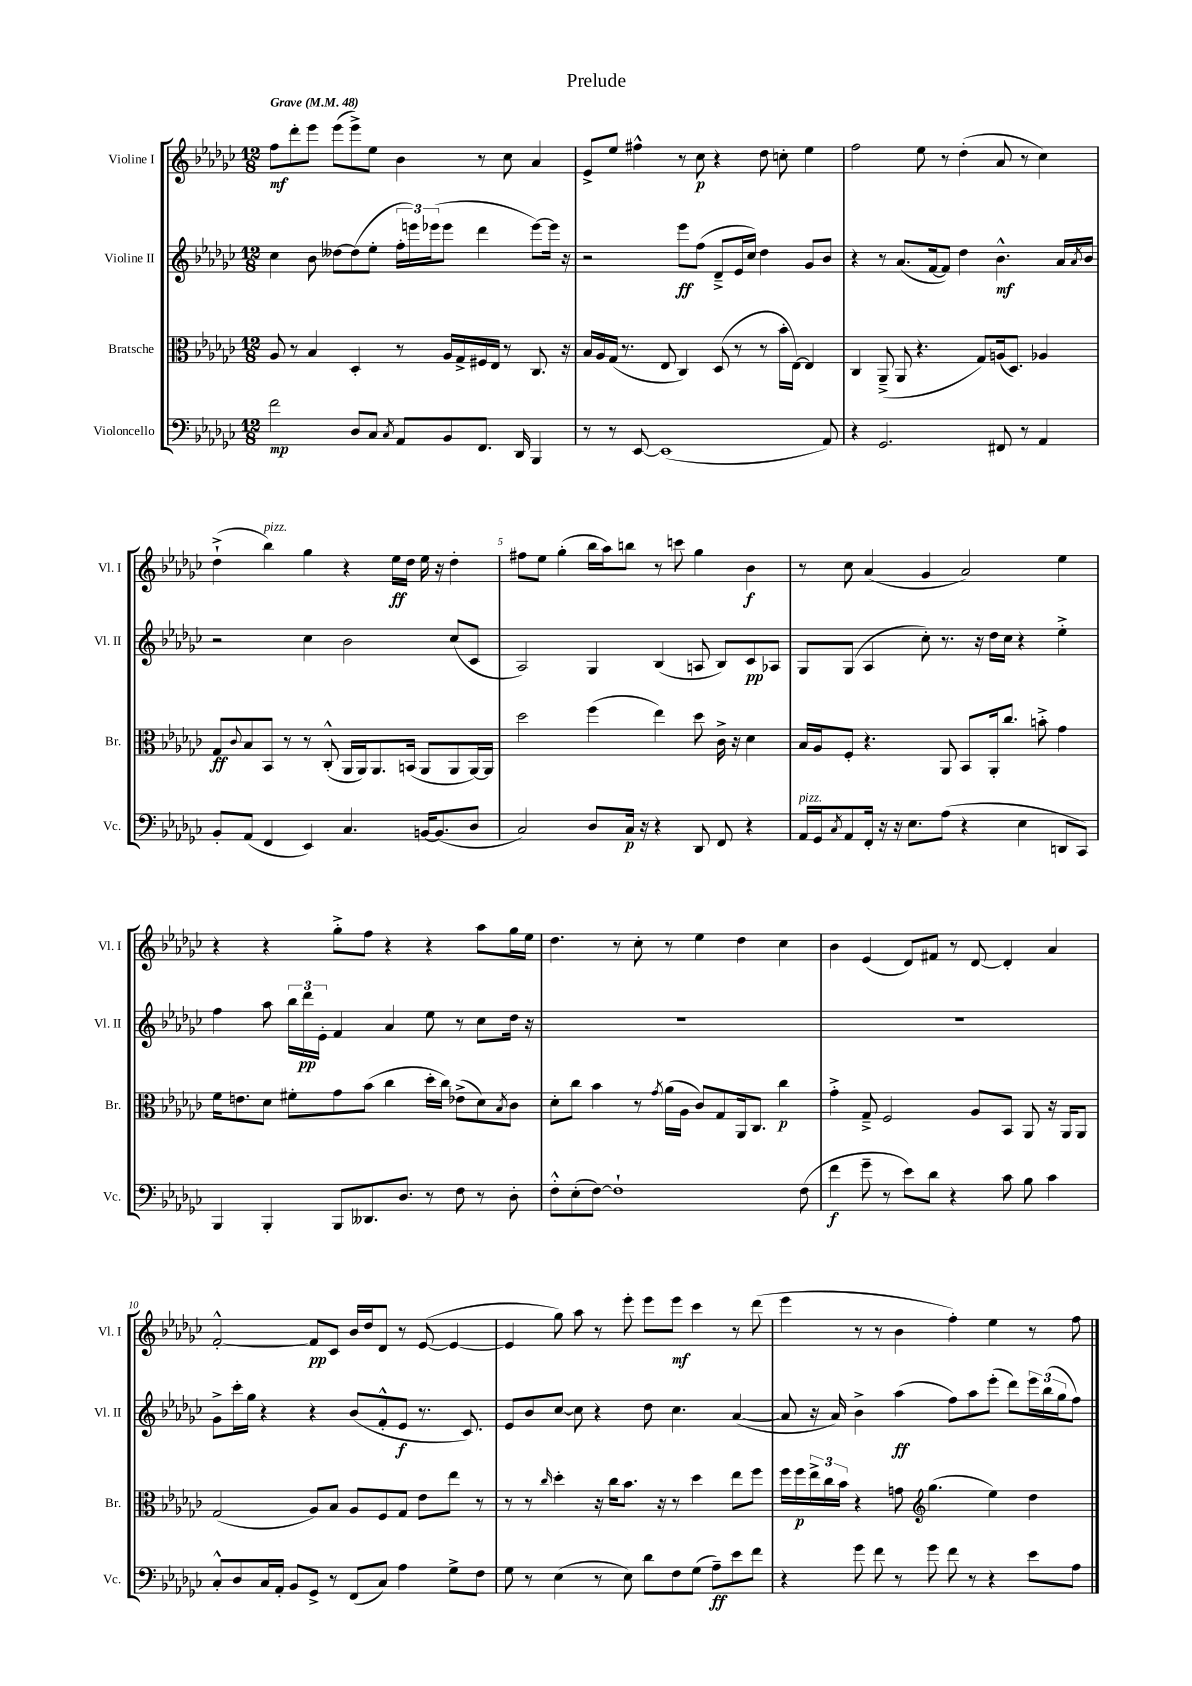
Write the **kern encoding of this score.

**kern	**dynam	**kern	**dynam	**kern	**dynam	**kern	**dynam
*part4	*part4	*part3	*part3	*part2	*part2	*part1	*part1
*staff4	*staff4	*staff3	*staff3	*staff2	*staff2	*staff1	*staff1
*I"Violoncello	*	*I"Bratsche	*	*I"Violine II	*	*I"Violine I	*
*I'Vc.	*	*I'Br.	*	*I'Vl. II	*	*I'Vl. I	*
*clefF4	*	*clefC3	*	*clefG2	*	*clefG2	*
*k[b-e-a-d-g-c-]	*	*k[b-e-a-d-g-c-]	*	*k[b-e-a-d-g-c-]	*	*k[b-e-a-d-g-c-]	*
*M12/8	*	*M12/8	*	*M12/8	*	*M12/8	*
*MM48	*	*MM48	*	*MM48	*	*MM48	*
=1	=1	=1	=1	=1	=1	=1	=1
!	!	!	!	!	!	!LO:TX:a:B:t=Grave	!
2f\	mp	8A-/	.	4cc-\	.	8ff\L	mf
.	.	8r	.	.	.	8ddd-'\	.
.	.	4B-/	.	8b-\	.	8eee-\J	.
.	.	.	.	[8dd--X\L	.	(8eee-\L	.
8D-/L	.	4D-'/	.	(8dd--\]	.	8eee-^\)	.
8C-/J	.	.	.	8ee-'\J	.	8ee-\J	.
8qC-/	.	.	.	.	.	.	.
8AA-/L	.	8r	.	24ff'\LL	.	4b-\	.
.	.	.	.	24eeen\)	.	.	.
.	.	.	.	(24eee-X\J	.	.	.
8BB-/	.	16A-/LL	.	8eee-\J	.	.	.
.	.	16G-^/	.	.	.	.	.
8.FF/J	.	16F#X/	.	4ddd-\	.	8r	.
.	.	16E-/JJ	.	.	.	.	.
.	.	8r	.	.	.	8cc-\	.
16DD-/	.	.	.	.	.	.	.
4BBB-/	.	8.C-/	.	[8eee-\L)	.	4a-/	.
.	.	.	.	16eee-\Jk]	.	.	.
.	.	16r	.	16r	.	.	.
=2	=2	=2	=2	=2	=2	=2	=2
8r	.	16B-/LL	.	2r	.	8e-^/L	.
.	.	16A-/	.	.	.	.	.
8r	.	(16G-/JJ	.	.	.	8ee-/J	.
.	.	8.r	.	.	.	.	.
[8EE-/	.	.	.	.	.	4ff#X^^\	.
(1EE-]	.	8E-/	.	.	.	.	.
.	.	4C-/)	.	8eee-\L	ff	8r	.
.	.	.	.	(8ff\J	.	8cc-\	p
.	.	(8D-/	.	8d-~^/L	.	4r	.
.	.	8r	.	16e-/L	.	.	.
.	.	.	.	16cc-/JJ)	.	.	.
.	.	8r	.	4dd-\	.	8dd-\	.
.	.	16b-'\LL	.	.	.	8ccn'\	.
.	.	[16E-\JJ)	.	.	.	.	.
.	.	4E-/]	.	8g-/L	.	4ee-\	.
8AA-/)	.	.	.	8b-/J	.	.	.
=3	=3	=3	=3	=3	=3	=3	=3
4r	.	4C-/	.	4r	.	2ff\	.
2.GG-/	.	(8AA-~^/	.	8r	.	.	.
.	.	8AA-/	.	(8.a-/L	.	.	.
.	.	4.r	.	.	.	8ee-\	.
.	.	.	.	[16f/k	.	.	.
.	.	.	.	8f/J])	.	8r	.
.	.	.	.	4dd-\	.	(4dd-'\	.
.	.	8G-/L)	.	.	.	.	.
8FF#X/	.	(16An/k	.	4.b-^^\	mf	8a-/	.
.	.	8.D-/J)	.	.	.	.	.
8r	.	.	.	.	.	8r	.
4AA-/	.	4A-X/	.	.	.	4cc-\)	.
.	.	.	.	16a-/LL	.	.	.
.	.	.	.	8qa-/	.	.	.
.	.	.	.	16b-/JJ	.	.	.
!!LO:LB:g=z
=4	=4	=4	=4	=4	=4	=4	=4
8BB-'/L	.	8G-/L	ff	2r	.	(4dd-`^\	.
.	.	8qqc-/	.	.	.	.	.
(8AA-/J	.	8B-/	.	.	.	.	.
!	!	!	!	!	!	!LO:TX:a:i:t=pizz.	!
4FF/	.	8BB-/J	.	.	.	4bb-\)	.
.	.	8r	.	.	.	.	.
4EE-/)	.	8r	.	4cc-\	.	4gg-\	.
.	.	(8C-'^^/	.	.	.	.	.
4.C-/	.	16AA-/LL	.	2b-\	.	4r	.
.	.	16AA-/J)	.	.	.	.	.
.	.	8.AA-/	.	.	.	.	.
.	.	.	.	.	.	16ee-\LL	ff
.	.	(16BBn/Jk	.	.	.	16dd-\JJ	.
[16BBn/KL	.	8AA-/L	.	.	.	16ee-\	.
(8.BB/]	.	.	.	.	.	16r	.
.	.	8AA-/	.	(8cc-/L	.	4dd-'\	.
8D-/J	.	[16AA-/L)	.	8c-/J	.	.	.
.	.	16AA-/JJ]	.	.	.	.	.
=5	=5	=5	=5	=5	=5	=5	=5
2C-/)	.	2dd-\	.	2A-/)	.	8ff#X\L	.
.	.	.	.	.	.	8ee-\J	.
.	.	.	.	.	.	(4gg-'\	.
8D-/L	.	(4ff\	.	4G-/	.	16bb-\LL	.
.	.	.	.	.	.	16aa-\J)	.
16C-/Jk	p	.	.	.	.	8bbn\J	.
16r	.	.	.	.	.	.	.
4r	.	4ee-\)	.	(4B-/	.	8r	.
.	.	.	.	.	.	8cccn\	.
8DD-/	.	8dd-\	.	8An/	.	4gg-\	.
8FF/	.	16c-^\	.	8B-/L)	.	.	.
.	.	16r	.	.	.	.	.
4r	.	4d-\	.	8c-/	pp	4b-\	f
.	.	.	.	8A-X/J	.	.	.
=6	=6	=6	=6	=6	=6	=6	=6
!LO:TX:a:i:t=pizz.	!	!	!	!	!	!	!
16AA-/LL	.	16B-/LL	.	8G-/L	.	8r	.
16GG-/J	.	16A-/J	.	.	.	.	.
8qC-/	.	.	.	.	.	.	.
8AA-/	.	8F'/J	.	(8G-/J	.	8cc-\	.
16FF'/Jk	.	4.r	.	4A-/	.	(4a-/	.
16r	.	.	.	.	.	.	.
16r	.	.	.	.	.	.	.
8.E-\L	.	.	.	.	.	.	.
.	.	.	.	8cc-'\)	.	4g-/	.
(8A-\J	.	8AA-/	.	8.r	.	.	.
4r	.	8BB-/L	.	.	.	2a-/)	.
.	.	.	.	16r	.	.	.
.	.	16AA-'/k	.	16dd-\LL	.	.	.
.	.	8.cc-/J	.	16cc-\JJ	.	.	.
4E-\	.	.	.	4r	.	.	.
.	.	8bn'^\	.	.	.	.	.
8DDn/L	.	4g-\	.	4ee-'^\	.	4ee-\	.
8CC-/J)	.	.	.	.	.	.	.
!!LO:LB:g=z
=7	=7	=7	=7	=7	=7	=7	=7
4BBB-/	.	16f\KL	.	4ff\	.	4r	.
.	.	8.en\	.	.	.	.	.
4BBB-'/	.	8d-\J	.	8aa-\	.	4r	.
.	.	8f#X'\L	.	24bb-\LL	.	.	.
.	.	.	.	24ddd-\	pp	.	.
.	.	.	.	24e-'\JJ	.	.	.
8BBB-/L	.	8g-\	.	4f/	.	8gg-'^\L	.
8.DD--X/	.	(8b-\J	.	.	.	8ff\J	.
.	.	4cc-\	.	4a-/	.	4r	.
8.D-/J	.	.	.	.	.	.	.
8r	.	16dd-'\LL	.	8ee-\	.	4r	.
.	.	16cc-\JJ)	.	.	.	.	.
8F\	.	(8e-X^\L	.	8r	.	.	.
8r	.	8d-\)	.	8cc-\L	.	8aa-\L	.
.	.	8qB-/	.	.	.	.	.
8D-'\	.	8c-\J	.	16dd-\Jk	.	16gg-\L	.
.	.	.	.	16r	.	16ee-\JJ	.
=8	=8	=8	=8	=8	=8	=8	=8
8F'^^\L	.	8d-'\L	.	1.r	.	4.dd-\	.
(8E-'\	.	8cc-\J	.	.	.	.	.
[8F\J)	.	4b-\	.	.	.	.	.
1F`]	.	.	.	.	.	8r	.
.	.	8r	.	.	.	8cc-'\	.
.	.	8qg-/	.	.	.	.	.
.	.	(16a-\LL	.	.	.	8r	.
.	.	16A-\JJ	.	.	.	.	.
.	.	8c-/L)	.	.	.	4ee-\	.
.	.	8G-/	.	.	.	.	.
.	.	16AA-/k	.	.	.	4dd-\	.
.	.	8.C-/J	.	.	.	.	.
.	.	4cc-\	p	.	.	4cc-\	.
(8F\	.	.	.	.	.	.	.
=9	=9	=9	=9	=9	=9	=9	=9
4f\	f	4g-'^\	.	1.r	.	4b-\	.
8g-~\	.	8G-~^/	.	.	.	(4e-/	.
8r	.	2F/	.	.	.	.	.
8e-\L)	.	.	.	.	.	8d-/L)	.
8d-\J	.	.	.	.	.	8f#X/J	.
4r	.	.	.	.	.	8r	.
.	.	8A-/L	.	.	.	[8d-/	.
8c-\	.	8BB-/J	.	.	.	4d-'/]	.
8B-\	.	8AA-/	.	.	.	.	.
4c-\	.	16r	.	.	.	4a-/	.
.	.	16AA-/KL	.	.	.	.	.
.	.	8AA-/J	.	.	.	.	.
!!LO:LB:g=z
=10	=10	=10	=10	=10	=10	=10	=10
8C-'^^/L	.	(2G-/	.	8g-^\L	.	[2f'^^/	.
8D-/	.	.	.	16ccc-'\L	.	.	.
.	.	.	.	16gg-\JJ	.	.	.
16C-/L	.	.	.	4r	.	.	.
16AA-'/JJ	.	.	.	.	.	.	.
8BB-/L	.	.	.	.	.	.	.
8GG-^/J	.	8A-/L)	.	4r	.	8f/L]	pp
8r	.	8B-/J	.	.	.	8c-/J	.
(8FF/L	.	8A-/L	.	(8b-/L	.	16b-/LL	.
.	.	.	.	.	.	16dd-/J	.
8C-/J)	.	8F/	.	8f'^^/	.	8d-/J	.
4A-\	.	8G-/J	.	8e-/J	f	8r	.
.	.	8e-\L	.	8.r	.	([8e-/	.
8G-^\L	.	8ee-\J	.	.	.	4e-/_	.
.	.	.	.	8.c-/)	.	.	.
8F\J	.	8r	.	.	.	.	.
=11	=11	=11	=11	=11	=11	=11	=11
8G-\	.	8r	.	8e-/L	.	4e-/]	.
8r	.	8r	.	8b-/	.	.	.
.	.	16qqcc-/	.	.	.	.	.
(4E-\	.	4dd-'\	.	[8cc-/J	.	8gg-\)	.
.	.	.	.	8cc-\]	.	8aa-\	.
8r	.	16r	.	4r	.	8r	.
.	.	16cc-\KL	.	.	.	.	.
8E-\)	.	8.b-\J	.	.	.	8eee-'\	.
8d-\L	.	.	.	8dd-\	.	8eee-\L	.
.	.	16r	.	.	.	.	.
8F\	.	8r	.	4.cc-\	.	8eee-\J	mf
(8G-\J	.	4dd-\	.	.	.	4ccc-\	.
8A-~\L)	ff	.	.	.	.	.	.
8e-\	.	8ee-\L	.	([4a-/	.	8r	.
8f\J	.	8ff\J	.	.	.	(8ddd-\	.
=12	=12	=12	=12	=12	=12	=12	=12
4r	.	16ff\LL	.	8a-/]	.	4eee-\	.
.	.	16ff\	p	.	.	.	.
.	.	24ee-^\	.	16r	.	.	.
.	.	24cc-\	.	.	.	.	.
.	.	.	.	16a-/)	.	.	.
.	.	24b-\JJ	.	.	.	.	.
8g-\	.	4r	.	4b-^\	.	8r	.
8f\	.	.	.	.	.	8r	.
8r	.	8gn\	.	(4aa-\	ff	4b-\	.
*	*	*clefG2	*	*	*	*	*
8g-\	.	(4.gg-\	.	.	.	.	.
8f\	.	.	.	8ff\L)	.	4ff'\)	.
8r	.	.	.	8aa-\	.	.	.
4r	.	4ee-\)	.	(8eee-'\J	.	4ee-\	.
.	.	.	.	8ddd-\L)	.	.	.
8e-\L	.	4dd-\	.	24eee-\L	.	8r	.
.	.	.	.	(24bb-\	.	.	.
.	.	.	.	24gg-\J	.	.	.
8A-\J	.	.	.	8ff\J)	.	8ff\	.
==	==	==	==	==	==	==	==
*-	*-	*-	*-	*-	*-	*-	*-
